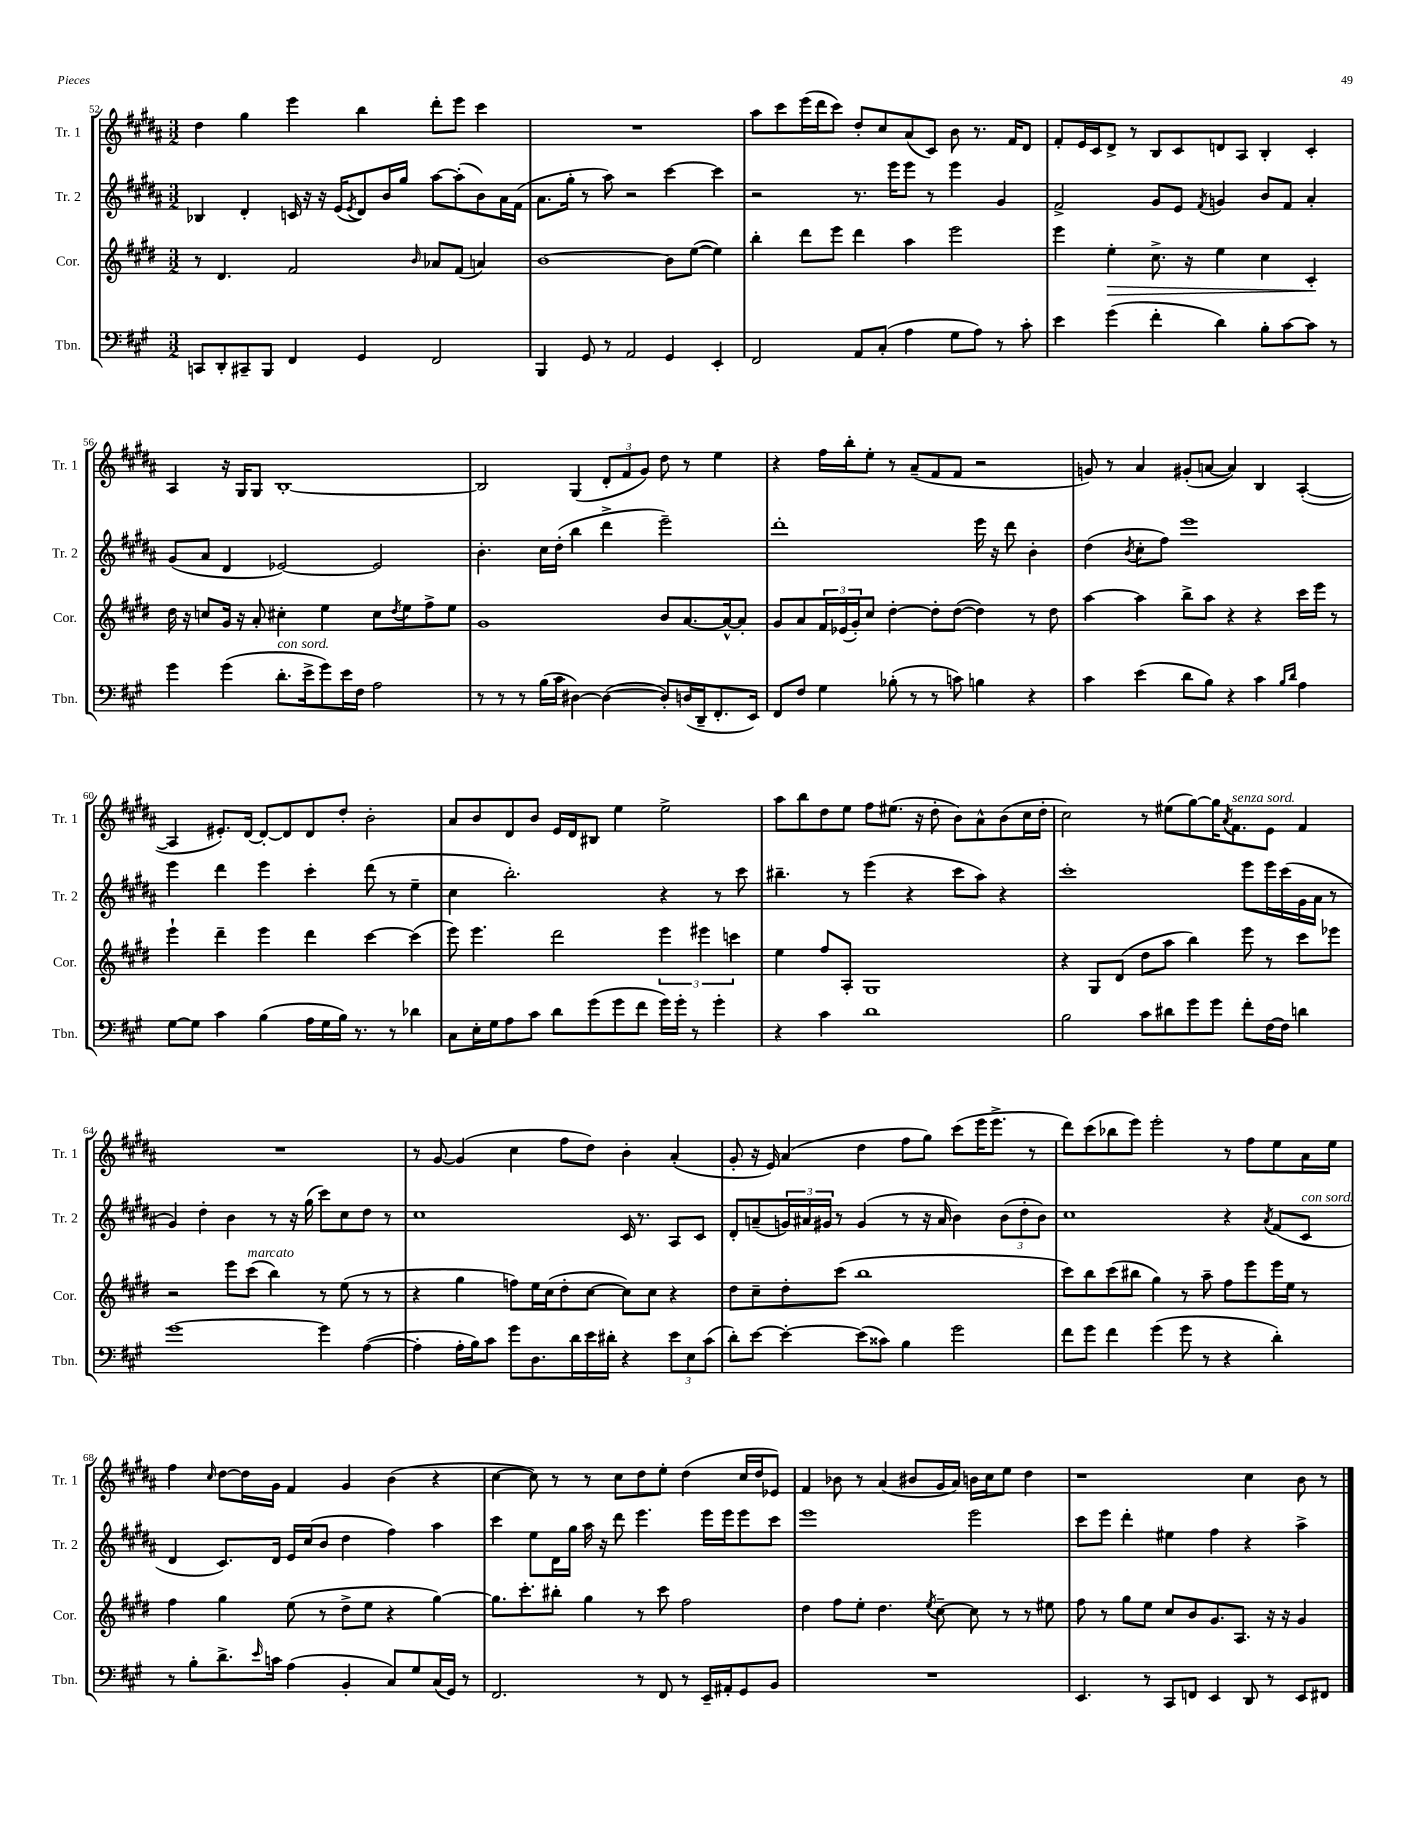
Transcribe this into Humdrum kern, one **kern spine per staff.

**kern	**kern	**kern	**kern
*staff4	*staff3	*staff2	*staff1
*clefF4	*clefG2	*clefG2	*clefG2
*k[f#c#g#]	*k[f#c#g#d#]	*k[f#c#g#d#a#]	*k[f#c#g#d#a#]
*M3/2	*M3/2	*M3/2	*M3/2
8CC	8r	4B-	4dd#
8DD'	4.d#	.	.
8CC#~	.	4d#'	4gg#
8BBB	.	.	.
4FF#	2f#	16c	4eee
.	.	16r	.
.	.	16r	.
.	.	(16e	.
.	.	8qe	.
4GG#	.	8d#)	4bb
.	.	16b	.
.	.	16gg#	.
.	16qqb	.	.
2FF#	8a-	[8aa#	8ddd#'
.	(8f#	(8aa#']	8eee
.	4a)	8b)	4ccc#
.	.	16a#	.
.	.	(16f#	.
=	=	=	=
4BBB	[1b	8.a#	1.r
.	.	16gg#'	.
8GG#	.	8r	.
8r	.	8aa#)	.
2AA	.	2r	.
4GG#	8b]	[4ccc#	.
.	([8ee	.	.
4EE'	4ee])	4ccc#]	.
=	=	=	=
2FF#	4bb'	2r	8aa#
.	.	.	8ccc#
.	8ddd#	.	(16eee
.	.	.	16ddd#
.	8eee	.	8ccc#)
8AA	4ddd#	8.r	8dd#'
(8C#'	.	.	8cc#
.	.	16eee	.
4A	4aa	8eee	(8a#
.	.	8r	8c#)
8G#	2eee	4eee	8b
8A)	.	.	8.r
8r	.	4g#	.
.	.	.	16f#
8c#'	.	.	8d#
=	=	=	=
4e	4eee	2f#^	8f#'
.	.	.	16e
.	.	.	16c#
(4g#	4ee'	.	8d#^
.	.	.	8r
4f#'	8.cc#^	8g#	8B
.	.	8e	8c#
.	16r	.	.
.	.	8qf#	.
4d)	4ee	4g	8d
.	.	.	8A#
8B'	4cc#	8b	4B'
[8c#	.	8f#	.
8c#]	4c#'	4a#'	4c#'
8r	.	.	.
=	=	=	=
4g#	16dd#	(8g#	4A#
.	16r	.	.
.	8cc	8a#	.
(4g#	16g#	4d#	16r
.	16r	.	16G#
.	8a'	.	8G#
8.d'	4cc#'	[2e-)	[1B'
16e^	.	.	.
8g#)	4ee	.	.
16e	.	.	.
16F#	.	.	.
2A	8cc#	2e-]	.
.	8qdd#	.	.
.	8ee	.	.
.	8ff#^	.	.
.	8ee	.	.
=	=	=	=
8r	1g#	4.b'	2B]
8r	.	.	.
8r	.	.	.
(16B	.	16cc#	.
16c#	.	(16dd#'	.
[4D#)	.	4bb	(4G#
(4D#_	.	4ddd#^	12d#'
.	.	.	12f#
.	.	.	12g#)
8D#'])	8b	2eee~)	8dd#
(16D	[8.a	.	8r
16DD~	.	.	.
8.FF#'	.	.	4ee
.	16a^^_	.	.
.	8a']	.	.
16EE)	.	.	.
=	=	=	=
8FF#	8g#	1ddd#'	4r
8F#	8a	.	.
4G#	24f#	.	16ff#
.	(24e-	.	.
.	.	.	16bb'
.	24g#')	.	.
.	8cc#	.	8ee'
(8B-'	[4dd#'	.	8r
8r	.	.	(8a#~
8r	8dd#']	.	8f#
8c)	([8dd#	.	8f#
4B	4dd#])	16eee	2r
.	.	16r	.
.	.	8ddd#	.
4r	8r	4b'	.
.	8dd#	.	.
=	=	=	=
4c#	[4aa	(4dd#	8g)
.	.	.	8r
.	.	8qb	.
(4e	4aa]	8cc#'	4a#
.	.	8ff#)	.
8d	8bb^	1eee	(8g#'
8B)	8aa	.	[8a
4r	4r	.	4a])
4c#	4r	.	4B
16qqB	.	.	.
16qqd	.	.	.
4A	16ccc#	.	([4A#'
.	16eee	.	.
.	8r	.	.
=	=	=	=
[8G#	4eee`	4eee	4A#]
8G#]	.	.	.
4c#	4ddd#~	4ddd#	8.e#')
.	.	.	[16d#
(4B	4eee	4eee	8d#'_
.	.	.	8d#]
16A	4ddd#	4ccc#'	8d#
16G#	.	.	.
16B)	.	.	8dd#'
8.r	.	.	.
.	[4ccc#	(8ddd#	2b'
8r	.	8r	.
4d-	(4ccc#]	4ee~	.
=	=	=	=
8C#	8eee)	4cc#	8a#
16E'	4.eee	.	8b
16G#	.	.	.
8A	.	2.bb')	8d#
8c#	.	.	8b
8d	2ddd#	.	16e
.	.	.	16d#
(8g#	.	.	8B#
8g#	.	.	4ee
8f#	.	.	.
16g#)	6eee	4r	2ee^
16g#'	.	.	.
8r	.	.	.
.	6eee#	.	.
4g#'	.	8r	.
.	6ccc	.	.
.	.	8ccc#	.
=	=	=	=
4r	4ee	4.bb#~	8aa#
.	.	.	8bb
4c#	8ff#	.	8dd#
.	8A'	8r	8ee
1d	1G#	(4eee	8ff#
.	.	.	(8.ee#
.	.	4r	.
.	.	.	16r
.	.	.	8dd#'
.	.	8ccc#	8b)
.	.	8aa#)	8a#^^
.	.	4r	(8b
.	.	.	16cc#
.	.	.	16dd#'
=	=	=	=
2B	4r	1ccc#'	2cc#)
.	8G#	.	.
.	(8d#	.	.
8c#	8dd#	.	8r
8d#	8aa	.	(8ee#
8g#	4bb)	.	[8gg#)
8g#	.	.	16gg#]
.	.	.	8qa#
.	.	.	8.f#
8f#'	8eee	8eee	.
[16F#	8r	16eee	8e
16F#]	.	(16ccc#	.
4d	8ccc#	16g#	4f#
.	.	16a#	.
.	8eee-	8r	.
=	=	=	=
[1g#	2r	4g#)	1.r
.	.	4dd#'	.
.	8eee	4b	.
.	(8ccc#	.	.
.	4bb)	8r	.
.	.	16r	.
.	.	(16gg#	.
4g#]	8r	8ccc#)	.
.	(8ee	8cc#	.
([4A	8r	8dd#	.
.	8r	8r	.
=	=	=	=
4A']	4r	1cc#	8r
.	.	.	[8g#
16A'	4gg#	.	(4g#]
16B)	.	.	.
8c#	.	.	.
8g#	8ff)	.	4cc#
8.D	16ee	.	.
.	(16cc#	.	.
.	8dd#'	.	8ff#
16d	.	.	.
16e	[8cc#	.	8dd#)
16d#'	.	.	.
4r	8cc#])	16c#	4b'
.	.	8.r	.
.	8cc#	.	.
12e	4r	8A#	(4a#'
12E	.	.	.
.	.	8c#	.
(12c#	.	.	.
=	=	=	=
8d')	8dd#	8d#'	8g#'
[8e	8cc#~	(8a~	16r
.	.	.	16e)
4e'_	8dd#'	24g)	(4a#
.	.	24a#	.
.	.	24g#	.
.	(8ccc#	8r	.
(8e]	1bb	(4g#	4dd#
8c##)	.	.	.
4B	.	8r	8ff#
.	.	16r	8gg#)
.	.	16a#	.
2g#	.	4b)	(8ccc#
.	.	.	16eee
.	.	.	8.eee^
.	.	(12b	.
.	.	12dd#'	.
.	.	.	8r
.	.	12b)	.
=	=	=	=
8f#	8ccc#)	1cc#	8ddd#)
8g#	8bb	.	(8ccc#
4f#	(8ccc#	.	8bb-
.	8bb#	.	8eee)
(4g#	4gg#)	.	2eee'
8g#	8r	.	.
8r	8aa~	.	.
4r	8ff#	4r	8r
.	8eee	.	8ff#
.	.	8qa#	.
4d')	16eee	(8f#	8ee
.	16ee	.	.
.	8r	8c#	16a#
.	.	.	16ee
=	=	=	=
8r	4ff#	4d#	4ff#
8B'	.	.	.
.	.	.	16qqcc#
8.d^	4gg#	8.c#)	[8dd#
.	.	.	16dd#]
16qqe	.	.	.
16c	.	16d#	16g#
(4A	(8ee	16e	4f#
.	.	(16cc#	.
.	8r	8b	.
4BB'	8dd#^	4dd#	4g#
.	8ee	.	.
8C#)	4r	4ff#)	(4b
8G#	.	.	.
(16C#	[4gg#)	4aa#	4r
16GG#)	.	.	.
8r	.	.	.
=	=	=	=
2.FF#	8.gg#]	4ccc#	[4cc#
.	8.ccc#'	.	.
.	.	8ee	8cc#])
.	8bb#'	16d#	8r
.	.	16gg#	.
.	4gg#	16aa#	8r
.	.	16r	.
.	.	8ddd#	8cc#
8r	8r	4.eee	8dd#
8FF#	8ccc#	.	8ee'
8r	2ff#	.	(4dd#
16EE~	.	16eee	.
16AA#'	.	16eee	.
8GG#	.	8eee	16cc#
.	.	.	16dd#
8BB	.	8ccc#	8e-)
=	=	=	=
1.r	4dd#	1eee	4f#
.	8ff#	.	8b-
.	8ee'	.	8r
.	4.dd#	.	(4a#
.	.	.	8b#
.	8qee	.	.
.	[8cc#~	.	16g#
.	.	.	16a#)
.	8cc#]	2eee	16b
.	.	.	16cc#
.	8r	.	8ee
.	8r	.	4dd#
.	8ee#	.	.
=	=	=	=
4.EE	8ff#	8ccc#	1r
.	8r	8eee	.
.	8gg#	4ddd#'	.
8r	8ee	.	.
8CC#	8cc#	4ee#	.
8FF	8b	.	.
4EE	8.g#	4ff#	.
.	8.A	.	.
8DD	.	4r	4cc#
8r	16r	.	.
.	16r	.	.
8EE	4g#	4aa#^	8b
8FF#	.	.	8r
==	==	==	==
*-	*-	*-	*-
